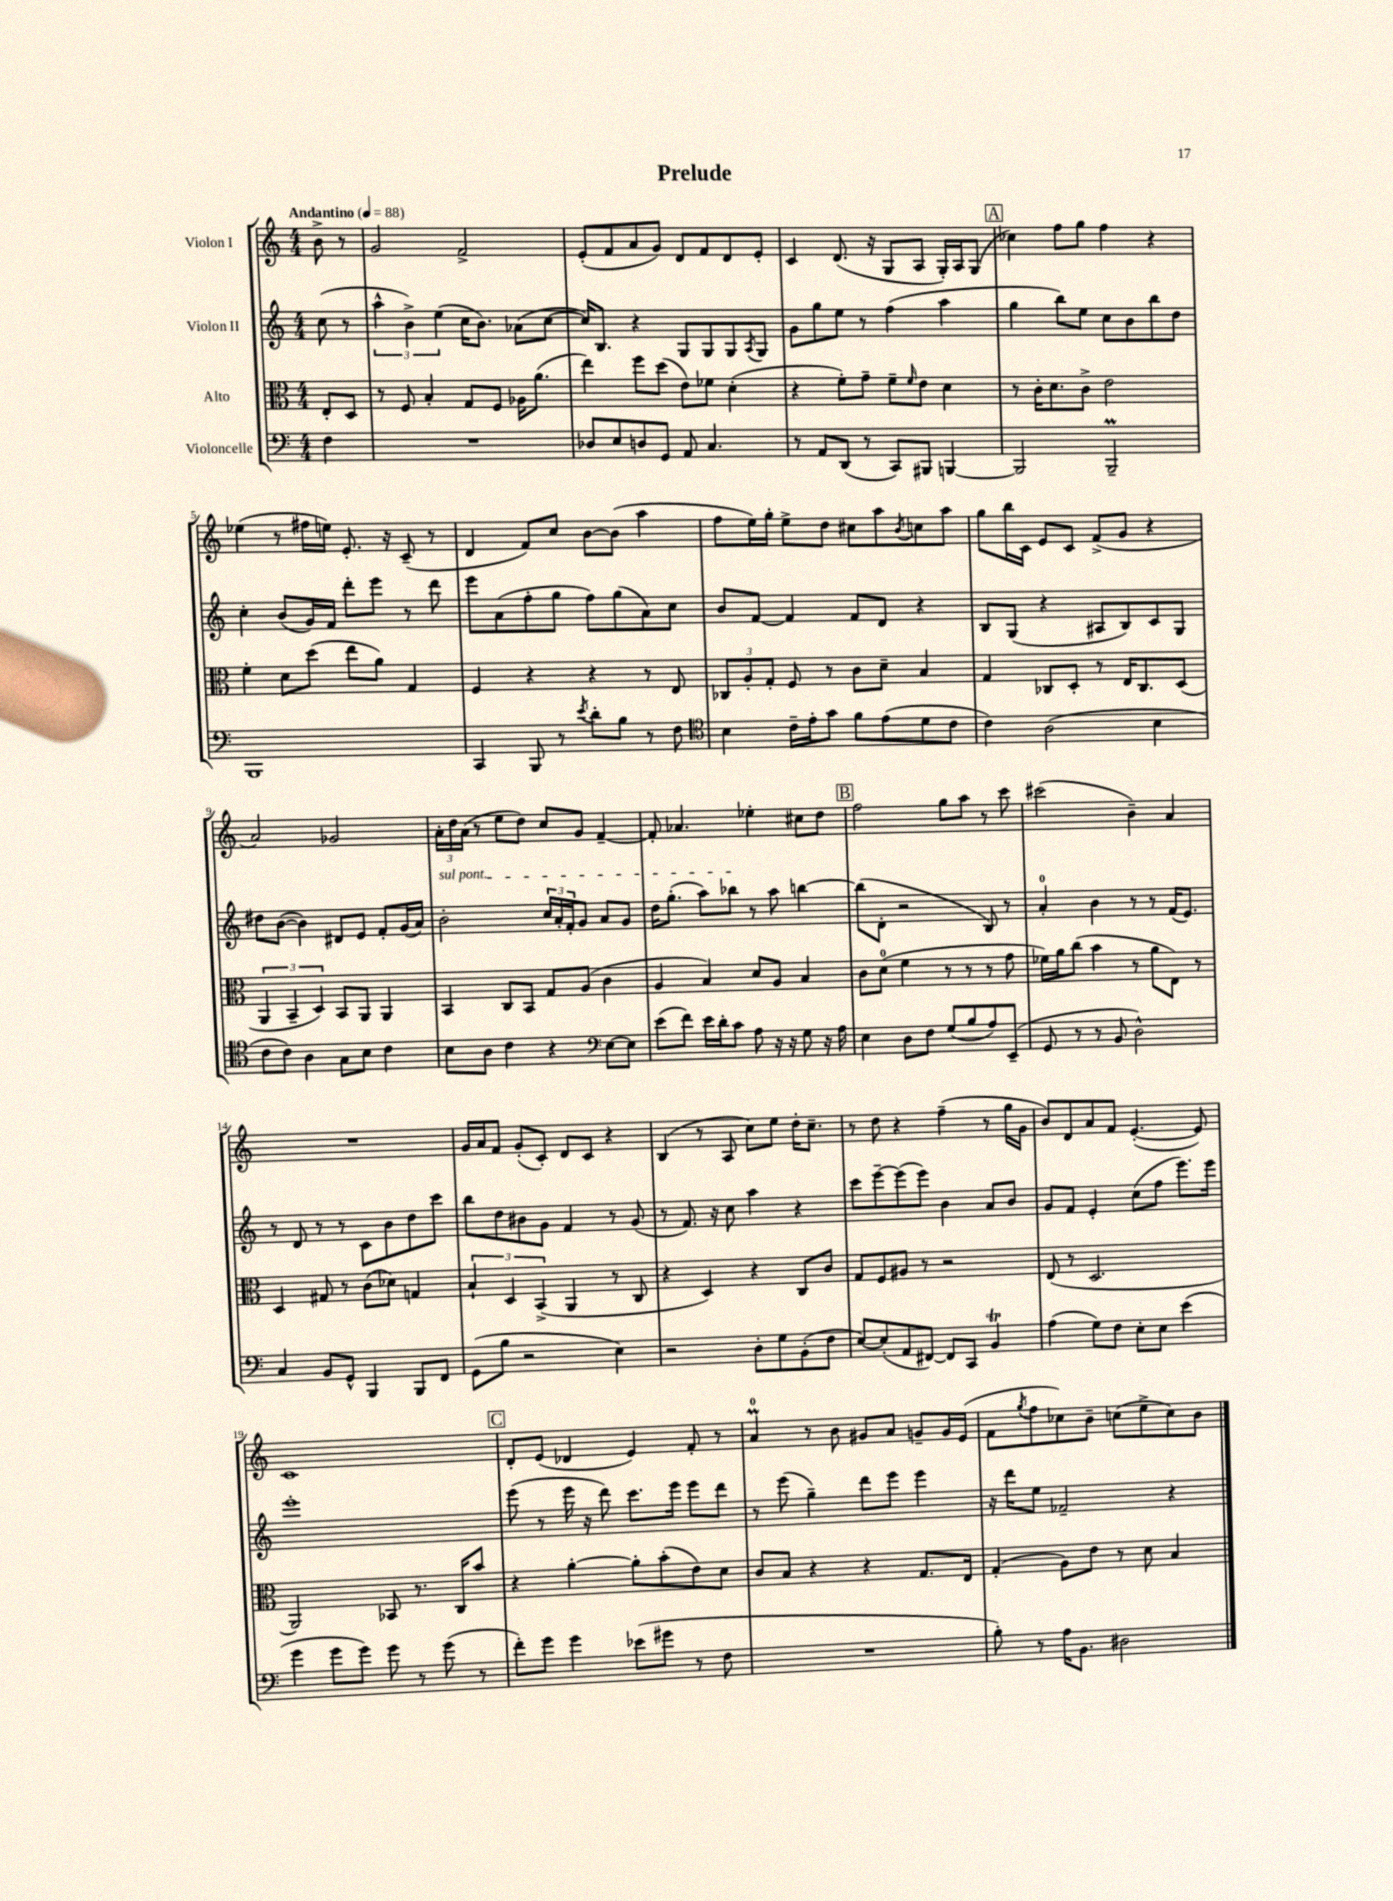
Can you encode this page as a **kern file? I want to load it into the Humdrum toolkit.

**kern	**kern	**kern	**kern
*staff4	*staff3	*staff2	*staff1
*clefF4	*clefC3	*clefG2	*clefG2
*k[]	*k[]	*k[]	*k[]
*M4/4	*M4/4	*M4/4	*M4/4
*MM88	*MM88	*MM88	*MM88
4F\	8E'/L	(8cc\	8b^\
.	8D/J	8r	8r
=	=	=	=
1r	8r	6aa^^\	2g/
.	8F/	.	.
.	.	6b^\)	.
.	4B'/	.	.
.	.	(6ee\	.
.	8G/L	16cc\LK	2f^/
.	.	8.b\J)	.
.	8F/J	.	.
.	16A-\LK	(8a-\L	.
.	(8.a\J	.	.
.	.	[8cc\J	.
=	=	=	=
8D-/L	4ee\)	16cc/]LK)	(8e'/L
.	.	8.B/J	.
8E/	.	.	8f/
8D/	8ff\L	4r	8a/
8GG/J	(8dd\J	.	8g/J)
8AA/	8e\L)	8G/L	8d/L
4.C/	8f-\J	8G/	8f/
.	(4d'\	8G/	8d/
.	.	8qA/	.
.	.	8G/J	8e'/J
=	=	=	=
8r	4r	8g\L	4c/
8AA/L	.	8gg\	.
(8DD/J	8f'\L)	8ee\J	(8.d/
8r	8g~\J	8r	.
.	.	.	16r
8CC/L)	8f~\L	(4ff\	8G/L
.	16qqf/	.	.
8BBB#/J	8e\J	.	8A/J
[4BBB/	4d\	4aa\	16G'/LL)
.	.	.	16A/J
.	.	.	(8G/J
=	=	=	=
2BBB/]	8r	4gg\	4cc-\)
.	16c'\LK	.	.
.	8.d\	.	.
.	.	8bb\L)	8ff\L
.	8c^\J	8ee\J	8gg\J
2BBB~/	2e\	8cc\L	4ff\
.	.	8b\	.
.	.	8bb\	4r
.	.	8dd\J	.
=	=	=	=
1BBB	4f'\	4cc'\	(4ee-\
.	8d\L	(8b/L	8r
.	(8dd\J	16g/L)	16ff#\LL
.	.	16f/JJ	16ee\JJ)
.	8ee\L	8ddd'\L	8.e'/
.	8a\J)	8eee\J	.
.	.	.	16r
.	4G/	8r	(8c~/
.	.	8ddd\	8r
=	=	=	=
4CC/	4F/	8eee\L	4d/
.	.	(8a\	.
8BBB/	4r	8ff'\	8f/L)
8r	.	8gg\J	8cc/J
8qe/	.	.	.
8d'\L	4r	8ff\L)	[8b\L
8B\J	.	(8gg\	(8b\]J
8r	8r	8a\)	4aa\
8F\	8E/	8cc\J	.
=	=	=	=
*clefC4	*	*	*
4B\	12C-/L	8b/L	8ff\L
.	12A'/	.	.
.	.	[8f/J	16ee\L)
.	12G'/J	.	.
.	.	.	16gg'\JJ
16c~\LL	8F/	4f/]	8ee^\L
16e'\J	.	.	.
8g\J	8r	.	8dd\J
8f\L	8c\L	8f/L	8cc#\L
(8e\	8d~\J	8d/J	8aa\
.	.	.	8qb/
8d\	4B/	4r	8cc\
8c\J	.	.	8aa\J
=	=	=	=
4c\)	4G/	8B/L	8gg\L
.	.	(8G/J	16bb\L
.	.	.	16c\JJ
(2A\	8C-/L	4r	8e/L
.	8D'/J	.	8c/J
.	8r	8A#/L	(8f^/L
.	16E/LK	8B/)	8g/J
.	8.C-/	.	.
4B\	.	8c/	4r
.	(8D/J	8G/J	.
=	=	=	=
8c\L	6AA/	8dd#\L	2a/)
8c\J)	.	([8b\J	.
.	6BB~/	.	.
4A\	.	4b\])	.
.	6D/)	.	.
8G\L	8BB/L	8d#/L	2g-/
8B\J	8AA/J	8e/J	.
4c\	4AA/	8f'/L	.
.	.	(16g/L	.
.	.	16a/JJ)	.
=	=	=	=
8B\L	4BB/	2b'\	24a'\LL
.	.	.	24dd\
.	.	.	(24a\JJ
8A\J	.	.	8r
4c\	8C/L	.	8ee\L
.	8BB/J	.	8dd\J)
4r	8G/L	24cc/LL	8cc/L
.	.	24a'/	.
.	.	24f'/J	.
.	(8A/J	8g/J	8g/J
*clefF4	*	*	*
[8E\L	4c\	8a/L	[4f~/
8E\]J	.	8g/J	.
=	=	=	=
(8e\L	4A/	16dd\LK	8f'/]
.	.	(8.gg'\J	.
8f\J)	.	.	4.a-/
16e\LL	4B/)	8aa\L)	.
16d'\J	.	.	.
8c\J	.	8bb-\J	.
8A\	8d/L	8r	4ee-'\
16r	8A/J	8aa\	.
16r	.	.	.
8G\	4B/	[4bb\	8cc#\L
16r	.	.	8dd\J
16A\	.	.	.
=	=	=	=
4E\	8c\L	(8bb\]L	2ff\
.	(8d\J	8d'\J	.
8D\L	4f\	2r	.
8F\J	.	.	.
(8G/L	8r	.	8gg\L
8B/	8r	.	8aa\J
8A/)	8r	8B/)	8r
(8EE~/J	8g\	8r	8ccc\
=	=	=	=
8GG/	16f-\LL)	4a'/	(2ccc#\
.	16a\J	.	.
8r	(8cc\J	.	.
8r	4b\	4b\	.
8BB/	.	.	.
2D^^\)	8r	8r	4b~\)
.	8a\L	8r	.
.	8E\J)	(16f/LK	4a/
.	.	8.e/J)	.
.	8r	.	.
=	=	=	=
4C/	4D/	8r	1r
.	.	8d/	.
8BB/L	8G#/	8r	.
8GG^^/J	8r	8r	.
4BBB/	(8c\L	8c\L	.
.	8d-\J)	8b\	.
8BBB/L	4G/	8dd\	.
8FF/J	.	8ccc\J	.
=	=	=	=
(8GG\L	6B`/	8bb\L	16g/LL
.	.	.	16a/J
8B\J	.	8dd\	8f/J
.	6D/	.	.
2r	.	8b#\	(8g'/L
.	(6BB^/	.	.
.	.	8g\J	8c'/J)
.	4AA/	4f/	8d/L
.	.	.	8c/J
4E\)	8r	8r	4r
.	8C/	(8g/	.
=	=	=	=
2r	4r	8r	(4B/
.	.	8.f/)	.
.	4D/)	.	8r
.	.	16r	.
.	.	8cc\	8A/
8D'\L	4r	4aa\	8cc\L)
8G\	.	.	8ee\J
(8BB'\	8C/L	4r	16dd'\LK
.	.	.	8.cc~\J
8F\J	8c/J	.	.
=	=	=	=
[8E/L)	8G/L	8ccc\L	8r
(8E'/]	8F/	[8eee~\	8dd\
8AA/	8A#/J	(8eee\]	4r
[8FF#/J)	8r	8eee\J)	.
8FF#/]L	2r	4b\	(4ff~\
8CC/J	.	.	.
4BB/	.	8a/L	8r
.	.	8b/J	16gg\LL
.	.	.	16g\JJ
=	=	=	=
(4A\	(8E/	8g/L	8b/L)
.	8r	8f/J	8d/
8G\L)	2.D/	4e'/	8a/
8F\J	.	.	8f/J
8E'\L	.	(8cc\L	([4.e'/
8E\J	.	8ff\J	.
(4e\	.	8.eee\L)	.
.	.	.	8e/])
.	.	16eee\Jk	.
=	=	=	=
4g\	2AA/)	1eee'	1c
8g\L	.	.	.
8g\J)	.	.	.
8g\	8BB-/	.	.
8r	8.r	.	.
(8g\	.	.	.
.	16C/LK	.	.
8r	8b/J	.	.
=	=	=	=
8f'\L)	4r	(8eee\	8d'/L
8g\J	.	8r	(8e/J
4g\	[4a'\	16eee\	4d-/
.	.	16r	.
.	.	8ddd\)	.
(8e-\L	8a'\]L	8.ccc\L	4e/)
8g#\J	(8b'\	.	.
.	.	16eee\Jk	.
8r	8e\)	8eee\L	8f'/
8F\	8d\J	8ddd\J	8r
=	=	=	=
1r	8c/L	8r	4a/
.	8B/J	(8eee\	.
.	4r	4gg~\)	8r
.	.	.	8b\
.	4r	8ddd\L	8g#/L
.	.	8eee\J	8a/J
.	8.G/L	4eee\	8g~/L
.	.	.	16g/L
.	16E/Jk	.	(16e/JJ
=	=	=	=
8B'\)	(4G'/	16r	8f\L
.	.	16ddd\LK	.
.	.	.	8qgg/
8r	.	8ee\J	8ff\
16A\LK	8A\L)	2f-~/	8cc-\)
8.BB\J	.	.	.
.	8e\J	.	8b~\J
2D#\	8r	.	(8cc\L
.	8d\	.	8ee^\
.	4B/	4r	8cc\)
.	.	.	8b\J
==	==	==	==
*-	*-	*-	*-
